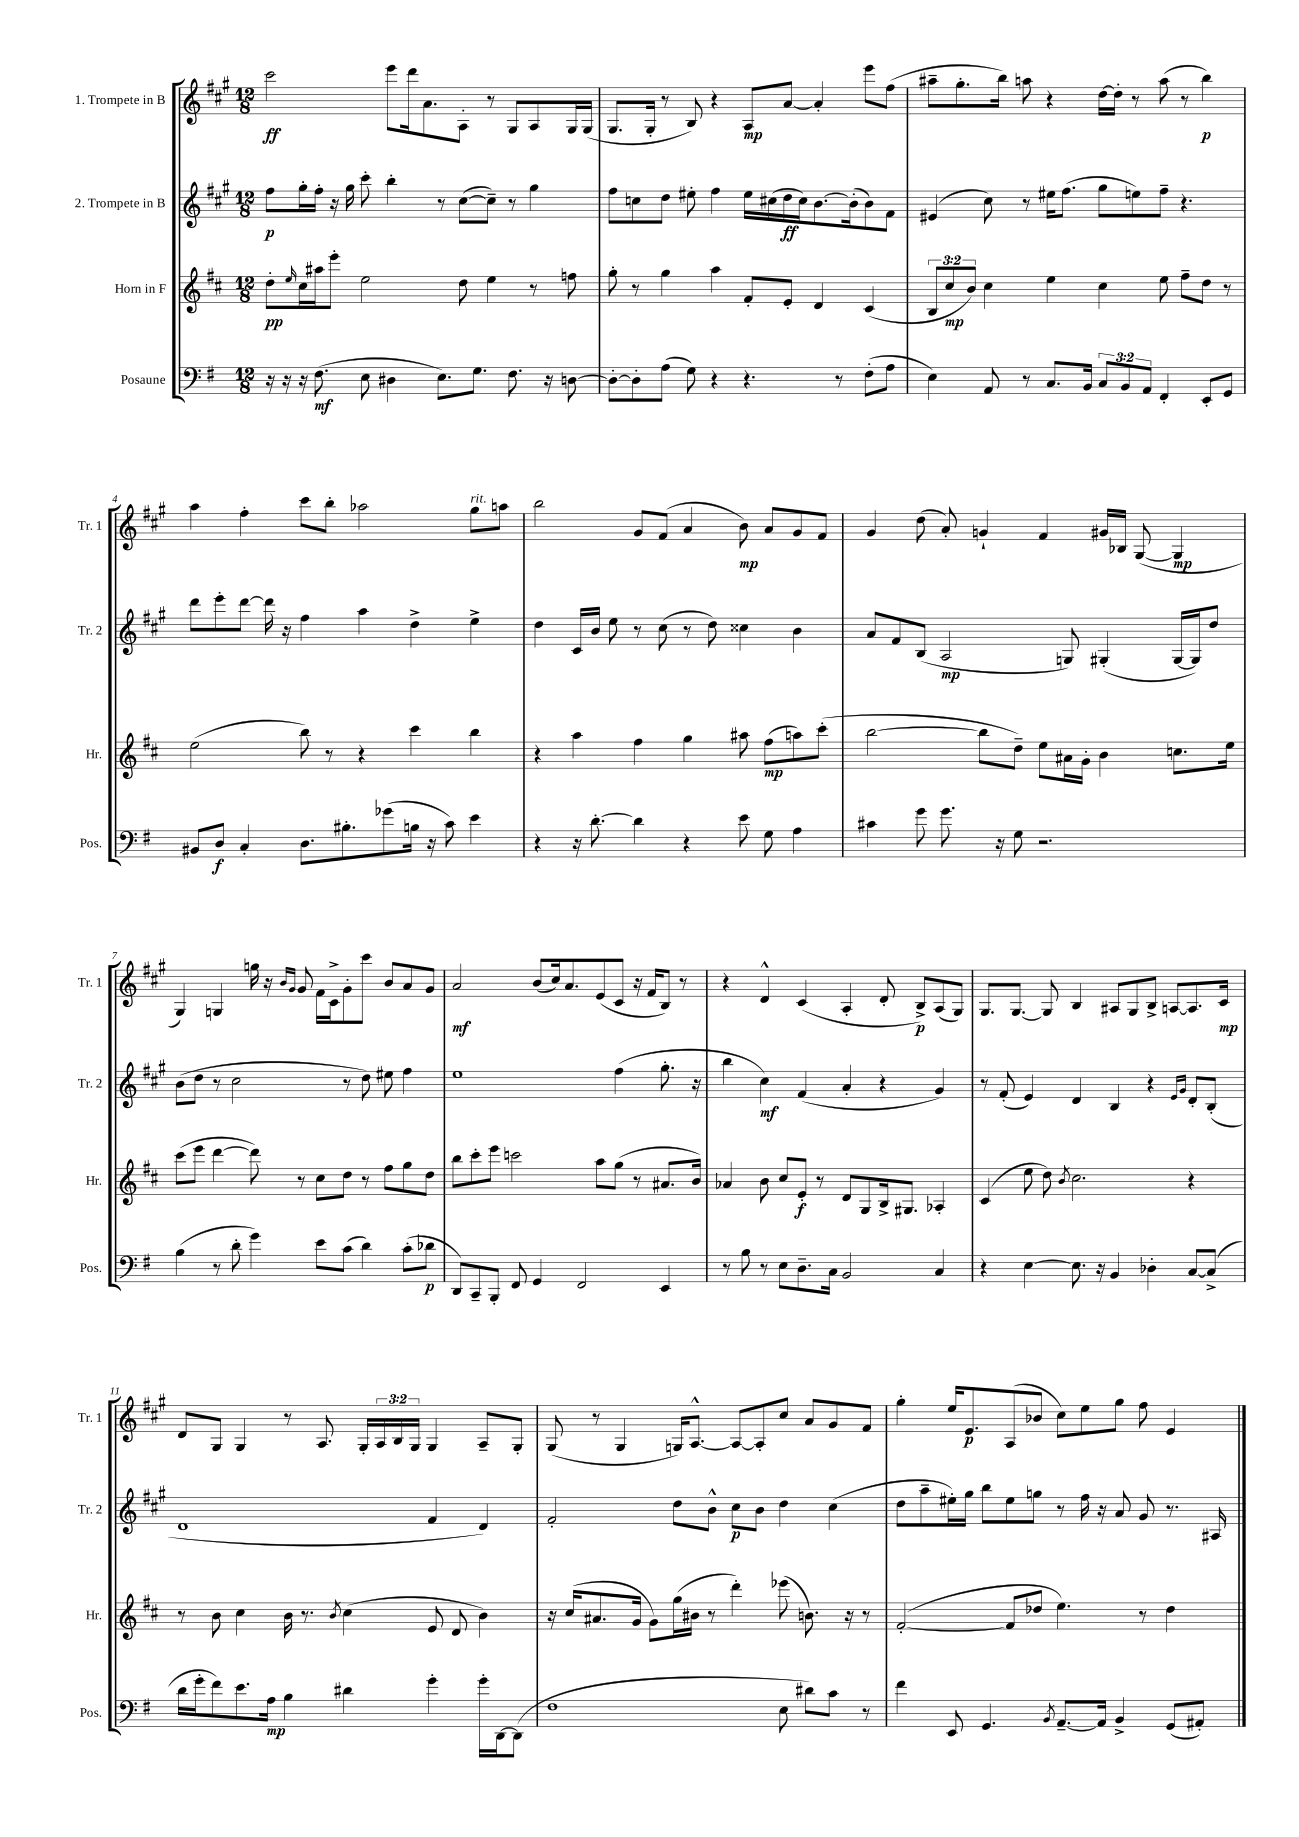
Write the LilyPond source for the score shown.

<<
\new StaffGroup <<
\new Staff = "s0" \with { instrumentName = "1. Trompete in B" shortInstrumentName = "Tr. 1" } {
    \clef treble \key a \major \numericTimeSignature \time 12/8 \override Staff.TupletNumber.text = #tuplet-number::calc-fraction-text
    cis'''2\ff e'''8 d'''16 a'8. a8-. r8 gis8 a8 gis16 gis16( |
    gis8. gis16-. r8 b8) r4 a8\mp a'8~ a'4-. e'''8 fis''8( |
    ais''8-- gis''8.-. b''16) a''8 r4 d''16~ d''16-. r8 a''8( r8 b''4\p) |
    a''4 fis''4-. cis'''8 b''8-. aes''2 gis''8^\markup { \italic "rit." } a''8 |
    b''2 gis'8 fis'8( a'4 b'8\mp) a'8 gis'8 fis'8 |
    gis'4 d''8( a'8-.) g'4-! fis'4 gis'16 bes16 gis8~( gis4\mp |
    gis4) g4 g''16 r16 \grace { b'16 gis'16 } gis'8 fis'16 cis'16-> gis'8-. cis'''8 b'8 a'8 gis'8 |
    a'2\mf b'8( cis''16) a'8. e'8( cis'8 r16 fis'16 b8) r8 |
    r4 d'4-^ cis'4( a4-. d'8-. b8->\p) a8( gis8) |
    gis8. gis8.~ gis8 b4 ais8 gis8 b8-> a8~ a8. cis'16\mp |
    d'8 gis8 gis4 r8 a8. gis16-. \tuplet 3/2 { a16 b16 gis16 } gis4 a8-- gis8-. |
    gis8( r8 gis4 g16) a8.~-^ a8~ a8-. cis''8 a'8 gis'8 fis'8 |
    gis''4-. e''16 e'8.\p a8( bes'8 cis''8) e''8 gis''8 fis''8 e'4 \bar "|." |
}
\new Staff = "s1" \with { instrumentName = "2. Trompete in B" shortInstrumentName = "Tr. 2" } {
    \clef treble \key a \major \numericTimeSignature \time 12/8
    fis''8\p gis''16-. fis''16-. r16 gis''16 cis'''8-. b''4-. r8 cis''8~( cis''8--) r8 gis''4 |
    fis''8 c''8 d''8 eis''8-. fis''4 eis''16 cis''16( d''16\ff cis''16) b'8.~ b'16-.( b'8) fis'8 |
    eis'4( cis''8) r8 eis''16 fis''8.( gis''8 e''8) fis''8-- r4. |
    d'''8 e'''8-. d'''8~ d'''16 r16 fis''4 a''4 d''4-> e''4-> |
    d''4 cis'16 b'16 e''8 r8 cis''8( r8 d''8) cisis''4 b'4 |
    a'8 fis'8 b8( a2\mp g8) gis4-.( gis16~ gis16) d''8 |
    b'8( d''8 r8 cis''2 r8 d''8) eis''8 fis''4 |
    e''1 fis''4( gis''8.-. r16 |
    b''4 cis''4\mf) fis'4( a'4-. r4 gis'4) |
    r8 fis'8-.( e'4) d'4 b4 r4 \grace { e'16 gis'16 } d'8-. b8-.( |
    d'1 fis'4 d'4) |
    fis'2-. d''8 b'8-^ cis''8\p b'8 d''4 cis''4( |
    d''8 a''8-- eis''16-.) gis''16 b''8 eis''8 g''8 r8 fis''16 r16 a'8 gis'8 r8. ais16 \bar "|." |
}
\new Staff = "s2" \with { instrumentName = "Horn in F" shortInstrumentName = "Hr." } {
    \clef treble \key d \major \numericTimeSignature \time 12/8 \override Staff.TupletNumber.text = #tuplet-number::calc-fraction-text
    d''8-.\pp \grace { e''16 } cis''16 ais''16 e'''8-. e''2 d''8 e''4 r8 f''8 |
    g''8-. r8 g''4 a''4 fis'8-. e'8-. d'4 cis'4( |
    \tuplet 3/2 { b8 cis''8\mp b'8) } cis''4 e''4 cis''4 e''8 fis''8-- d''8 r8 |
    e''2( b''8) r8 r4 cis'''4 b''4 |
    r4 a''4 fis''4 g''4 ais''8 fis''8\mp( a''8) cis'''8-.( |
    b''2~ b''8 d''8--) e''8 ais'16 g'16-. b'4 c''8. e''16 |
    cis'''8( e'''8 d'''4~ d'''8) r8 cis''8 d''8 r8 fis''8 g''8 d''8 |
    b''8 cis'''8-. e'''8 c'''2 a''8 g''8( r8 ais'8. b'16) |
    aes'4 b'8 cis''8 e'8-.\f r8 d'8 g8 b16-> gis8. aes4-. |
    cis'4( e''8 d''8) \acciaccatura { b'8 } cis''2. r4 |
    r8 b'8 cis''4 b'16 r8. \acciaccatura { b'8 } cis''4( e'8 d'8 b'4) |
    r16 cis''16( ais'8. g'16 g'8) g''16( bis'16 r8 d'''4-.) ees'''8( b'8.) r16 r8 |
    fis'2~-.( fis'8 des''8 e''4.) r8 des''4 \bar "|." |
}
\new Staff = "s3" \with { instrumentName = "Posaune" shortInstrumentName = "Pos." } {
    \clef bass \key g \major \numericTimeSignature \time 12/8 \override Staff.TupletNumber.text = #tuplet-number::calc-fraction-text
    r16 r16 r16 fis8.\mf( e8 dis4 e8.) g8. fis8. r16 d8~ |
    d8~-. d8-. a8( g8) r4 r4. r8 fis8-.( a8 |
    e4) a,8 r8 c8. b,16 \tuplet 3/2 { c8 b,8 a,8 } fis,4-. e,8-. g,8 |
    bis,8 d8\f c4-. d8. bis8.-. ges'8( b16 r16 c'8) e'4 |
    r4 r16 d'8.~-. d'4 r4 e'8 g8 a4 |
    cis'4 g'8 g'8. r16 g8 r2. |
    b4( r8 d'8-. g'4) e'8 c'8( d'4) c'8-.( des'8\p |
    d,8) c,8-- b,,8-. fis,8 g,4 fis,2 e,4 |
    r8 b8 r8 e8 d8.-- c16 b,2 c4 |
    r4 e4~ e8. r16 b,4 des4-. c8~ c8->( |
    d'16 g'16-. fis'8) e'8. a16\mp b4 dis'4 g'4-. g'16-. d,16~ d,8( |
    fis1 e8 dis'8) c'8 r8 |
    fis'4 e,8 g,4. \acciaccatura { b,8 } a,8.~-- a,16 b,4-> g,8( ais,8-.) \bar "|." |
}
>>
>>
